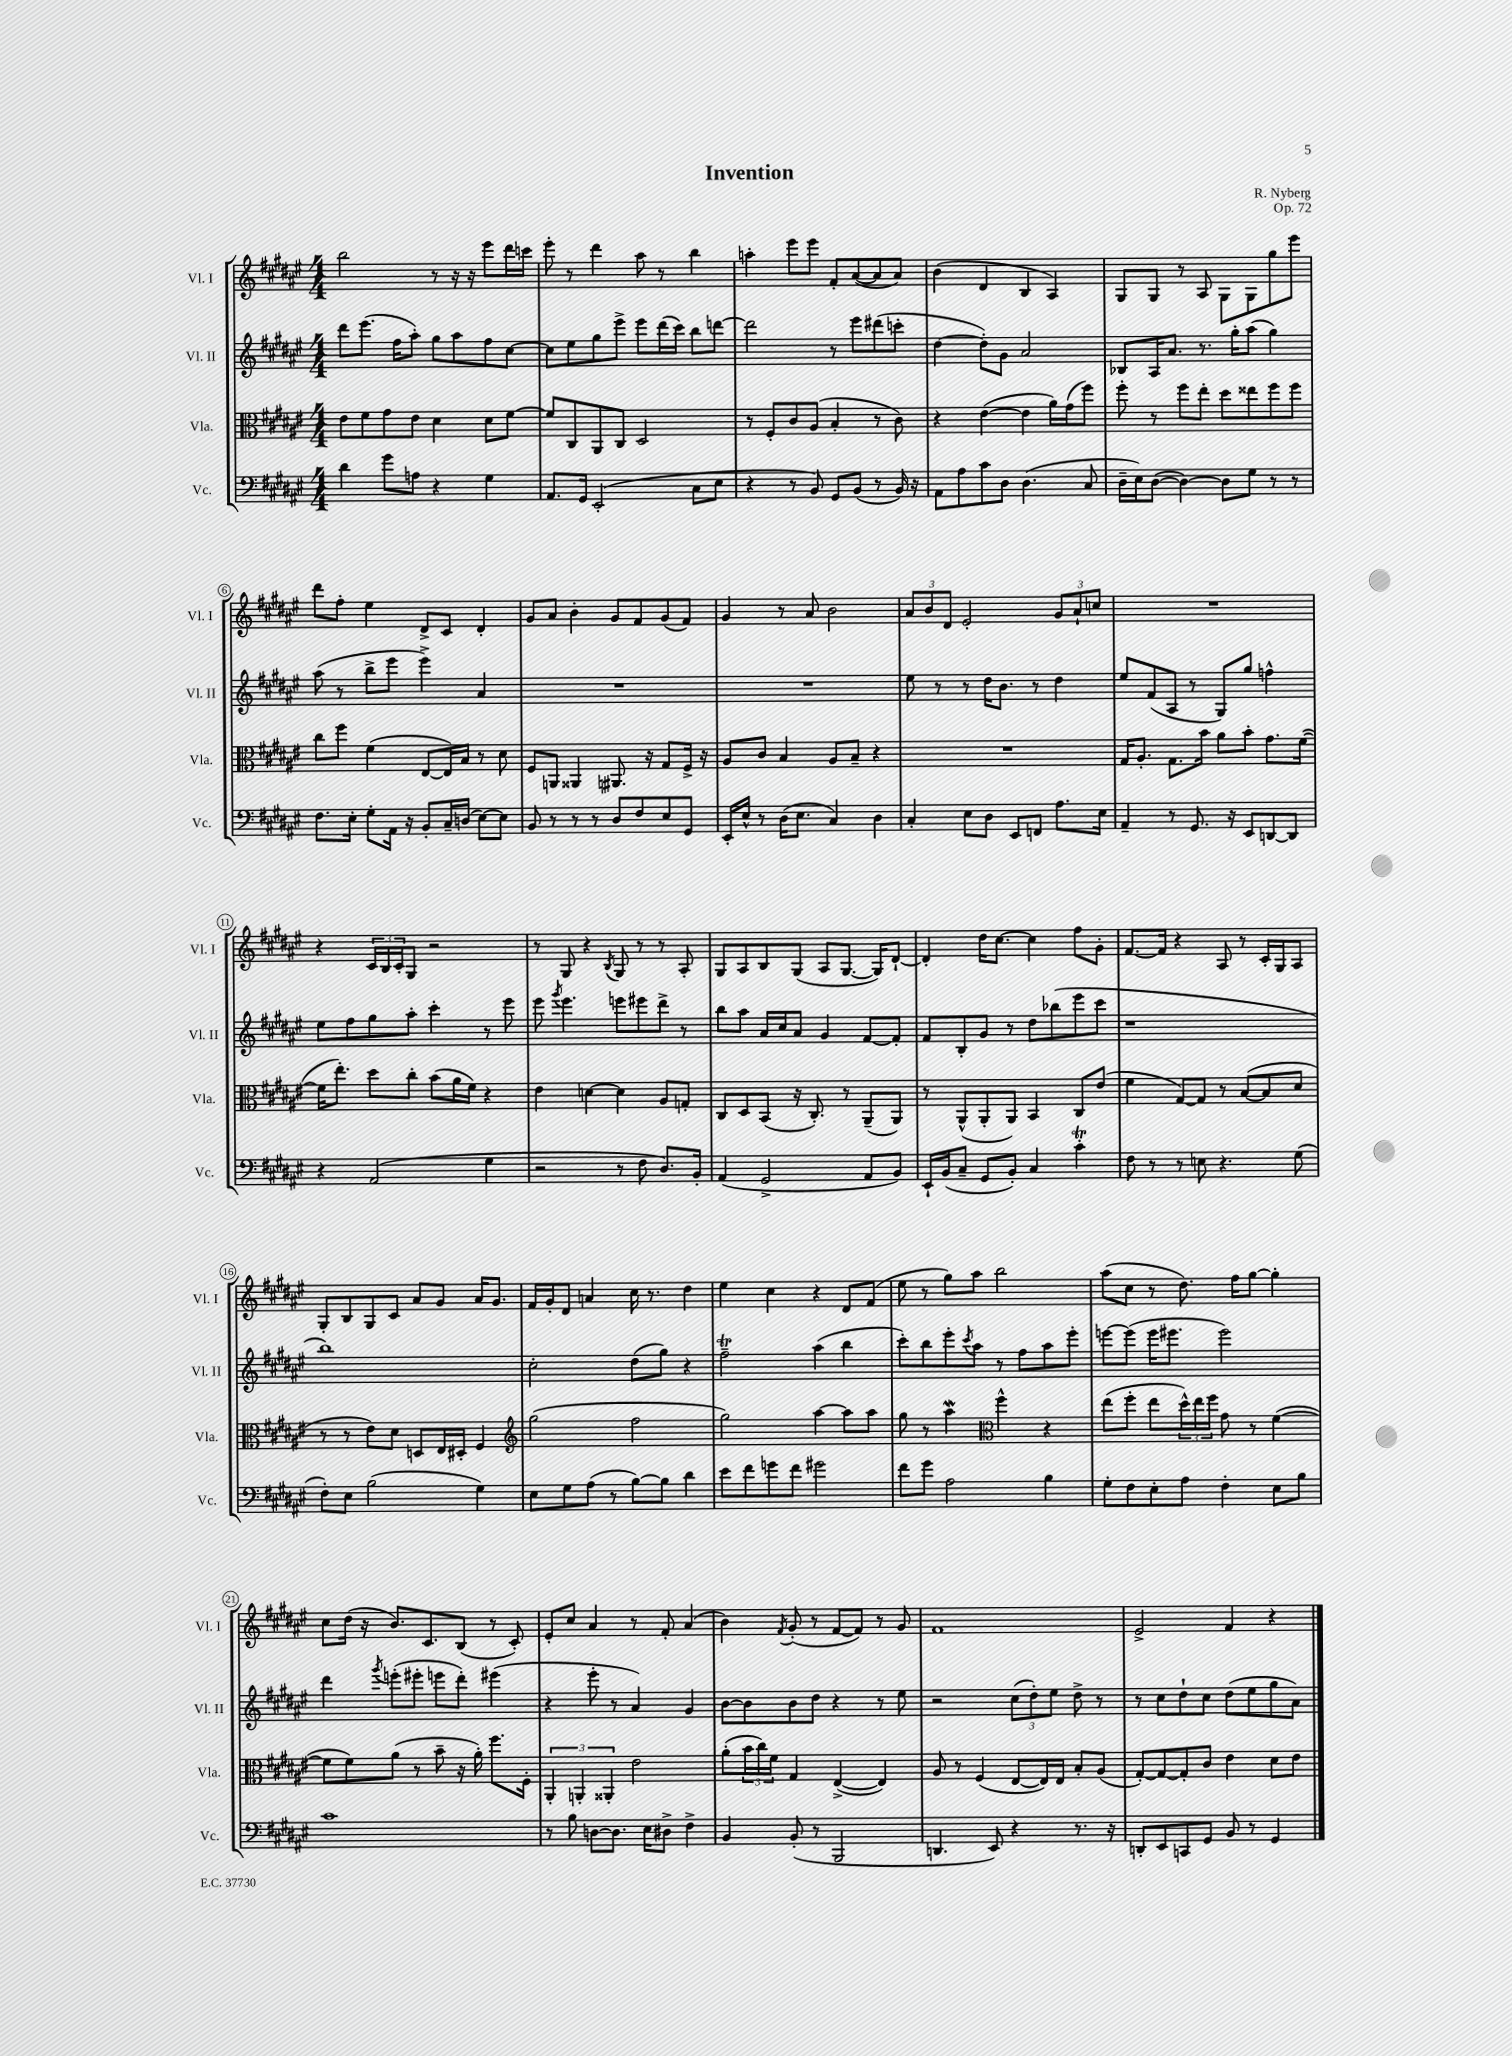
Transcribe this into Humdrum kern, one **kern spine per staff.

**kern	**kern	**kern	**kern
*part4	*part3	*part2	*part1
*staff4	*staff3	*staff2	*staff1
*I"Vc.	*I"Vla.	*I"Vl. II	*I"Vl. I
*I'Vc.	*I'Vla.	*I'Vl. II	*I'Vl. I
*clefF4	*clefC3	*clefG2	*clefG2
*k[f#c#g#d#a#e#]	*k[f#c#g#d#a#e#]	*k[f#c#g#d#a#e#]	*k[f#c#g#d#a#e#]
*M4/4	*M4/4	*M4/4	*M4/4
=1	=1	=1	=1
4d#\	8e#\L	8ddd#\L	2bb\
.	8f#\	(8.eee#\J	.
8g#\L	8g#\	.	.
.	.	16ff#\KL	.
8An\J	8e#\J	8aa#'\J)	.
4r	4d#\	8gg#\L	8r
.	.	8aa#\	16r
.	.	.	16r
4G#\	8d#\L	8ff#\	8eee#\L
.	[8f#\J	[8cc#\J	16ddd#\L
.	.	.	16cccn\JJ
=2	=2	=2	=2
8.AA#/L	8f#/L]	8cc#\L]	8eee#'\
.	8C#/	8ee#\	8r
16GG#/Jk	.	.	.
(2EE#'/	8AA#/	8gg#\	4ddd#\
.	8C#/J	8eee#^\J	.
.	2D#/	8eee#\L	8aa#\
.	.	(16ddd#\L	8r
.	.	16ccc#\JJ)	.
8C#\L	.	8bb\L	4bb\
8E#\J	.	[8dddn\J	.
=3	=3	=3	=3
4r	8r	2ddd\]	4aan'\
.	8F#'/L	.	.
8r	8c#/	.	8eee#\L
8BB/)	(8A#/J	.	8eee#\J
8GG#/L	4B'/	8r	8f#'/L
(8BB/J	.	8eee#\L	([8a#/
8r	8r	(8ddd#X\	8a#/]
16BB/)	8c#\)	8cccn'\J	8a#/J)
16r	.	.	.
=4	=4	=4	=4
8AA#\L	4r	[4dd#\	(4b\
8A#\	.	.	.
8c#\	([4e#\	8dd#'\L])	4d#/
8D#\J	.	8g#\J	.
(4.D#\	4e#\]	2a#/	4B/
.	16a#\LL)	.	4A#/)
.	(16g#\J	.	.
8C#/	8ff#\J)	.	.
=5	=5	=5	=5
16D#~\LL	8ff#'\	8B-X/L	8G#/L
16E#\J)	.	.	.
([8D#\J	8r	16A#/K	8G#/J
.	.	8.a#/J	.
4D#\_)	8ff#\L	.	8r
.	8ee#'\J	8.r	8A#/
8D#\L]	8dd#\L	.	8G#\L
.	.	16gg#'\KL	.
8G#\J	8ee##X\	(8aa#\J	8G#\
8r	8ff#\	4gg#\)	8gg#\
8r	8ff#\J	.	8eee#\J
!!LO:LB:g=z
=6	=6	=6	=6
8.F#\L	8cc#\L	(8aa#\	8ddd#\L
.	8ff#\J	8r	8ff#'\J
16E#'\Jk	.	.	.
8G#'\L	(4f#\	8bb^\L	4ee#\
16AA#\Jk	.	8eee#\J	.
16r	.	.	.
8BB'/L	[8E#/L	4eee#^\)	8d#^/L
16C#~/L	16E#/L])	.	8c#/J
(16Dn/JJ	16B/JJ	.	.
[8E#\L)	8r	4a#/	4d#'/
8E#\J]	8d#\	.	.
=7	=7	=7	=7
8BB/	8F#/L	1r	8g#/L
8r	8AAn/J	.	8a#/J
8r	4AA##X/	.	4b'\
8r	.	.	.
8D#/L	8.AA#X/	.	8g#/L
8F#/	.	.	8f#/
.	16r	.	.
8E#/	8G#/L	.	(8g#/
8GG#/J	16F#^/Jk	.	8f#/J)
.	16r	.	.
=8	=8	=8	=8
16EE#'/LL	8A#/L	1r	4g#/
16E#^^/JJ	.	.	.
8r	8c#/J	.	.
(16D#\KL	4B/	.	8r
8.E#\J	.	.	.
.	.	.	8a#/
4C#/)	8A#/L	.	2b\
.	8B~/J	.	.
4D#\	4r	.	.
=9	=9	=9	=9
4C#'/	1r	8ee#\	12a#/L
.	.	.	12b/
.	.	8r	.
.	.	.	12d#/J
8E#\L	.	8r	2e#'/
8D#\J	.	16dd#\KL	.
.	.	8.b\J	.
8EE#/L	.	.	.
8FFn/J	.	8r	.
8.A#\L	.	4dd#\	12g#/L
.	.	.	12a#`/
.	.	.	12ccn/J
16E#\Jk	.	.	.
=10	=10	=10	=10
4AA#~/	16G#/KL	8ee#/L	1r
.	8.A#'/J	.	.
.	.	(8f#/	.
8r	8.G#\L	8A#/J	.
8.GG#/	.	8r	.
.	16b\Jk	.	.
.	8a#\L	8G#/L)	.
16r	.	.	.
8EE#/L	8b'\J	8gg#/J	.
[8DDn/	8.g#\L	4ffn^^\	.
8DD/J]	.	.	.
.	([16f#\Jk	.	.
!!LO:LB:g=z
=11	=11	=11	=11
4r	16f#\KL]	8ee#\L	4r
.	8.ee#'\J)	.	.
.	.	8ff#\	.
(2AA#/	8dd#\L	8gg#\	24c#/LL
.	.	.	24B/
.	.	.	24c#'/J
.	8cc#'\J	8aa#'\J	8G#/J
.	(8b\L	4ccc#'\	2r
.	16a#\L	.	.
.	16f#\JJ)	.	.
4G#\	4r	8r	.
.	.	8eee#\	.
=12	=12	=12	=12
2r	4e#\	8eee#\	8r
.	.	8qggg#/	.
.	.	4.eee#\	8G#/
.	[4dn\	.	4r
.	.	.	8qB/
8r	4d\]	8eeen\L	8G#/
8F#\	.	8eee#X\	8r
8.D#/L)	8A#/L	8ddd#^\J	8r
.	8Gn'/J	8r	8A#'/
16BB'/Jk	.	.	.
=13	=13	=13	=13
(4AA#/	8C#/L	8bb\L	8G#/L
.	8D#/	8aa#\J	8A#/
2GG#^/	(8BB/J	16a#/LL	8B/
.	.	16cc#/J	.
.	16r	8a#/J	(8G#/J
.	8.C#'/)	.	.
.	.	4g#/	8A#/L
.	8r	.	[8.G#/J
8AA#/L	(8AA#~/L	[8f#/L	.
.	.	.	16G#/KL])
8BB/J)	8AA#/J)	8f#'/J]	[8d#`/J
=14	=14	=14	=14
16EE#`/LL	8r	8f#/L	4d#'/]
(16BB/J	.	.	.
8C#~/J	(8AA#^^/L	8B'/	.
8GG#/L	8AA#'/	8g#/J	16dd#\KL
.	.	.	[8.cc#\J
8BB'/J)	8AA#/J)	8r	.
4C#/	4BB/	8dd#\L	4cc#\]
.	.	(8bb-X\	.
4c#T'\	8C#/L	8eee#\	8ff#\L
.	(8e#/J	8ccc#\J	8g#'\J
=15	=15	=15	=15
8F#\	4f#\	1r	[8.f#/L
8r	.	.	.
.	.	.	16f#/Jk]
8r	[8G#/L)	.	4r
8En\	8G#/J]	.	.
4.r	8r	.	8A#/
.	([8B/L	.	8r
.	8B/]	.	16c#'/LL
.	.	.	16G#/J
(8G#\	8d#/J	.	8A#/J
!!LO:LB:g=z
=16	=16	=16	=16
8F#'\L)	8r	1bb)	8G#'/L
8E#\J	8r	.	8B/
(2B\	8e#\L)	.	8G#/
.	8d#\J	.	8c#/J
.	8Dn/L	.	8a#/L
.	16E#/L	.	8g#/J
.	16D#X'/JJ	.	.
4G#\)	4F#/	.	16a#/KL
.	.	.	8.g#/J
=17	=17	=17	=17
*	*clefG2	*	*
8E#\L	(2gg#\	2cc#'\	16f#/LL
.	.	.	16g#'/J
8G#\	.	.	8d#/J
(8A#\J	.	.	4an/
8r	.	.	.
[8B\L)	2ff#\	(8dd#\L	16cc#\
.	.	.	8.r
8B\J]	.	8gg#\J)	.
4d#\	.	4r	4dd#\
=18	=18	=18	=18
8e#\L	2gg#\)	2ff#T~\	4ee#\
8f#\	.	.	.
8gn\	.	.	4cc#\
8f#\J	.	.	.
2g#X\	[4aa#\	(4aa#\	4r
.	8aa#\L]	4bb\	8d#/L
.	8aa#\J	.	(8f#/J
=19	=19	=19	=19
8f#\L	8gg#\	8ccc#'\L)	8ee#\
8g#\J	8r	8bb\	8r
2A#\	4aa#W\	8eee#'\	8gg#\L)
.	.	8qccc#/	.
.	.	8aa#\J	8aa#\J
*	*clefC3	*	*
.	4ff#^^\	8r	2bb\
.	.	8ff#\L	.
4B\	4r	8aa#\	.
.	.	8eee#'\J	.
=20	=20	=20	=20
8G#'\L	(8ee#\L	[8eeen\L	(8aa#\L
8F#\	8ff#'\J	(8eee\J]	8cc#\J
8E#'\	8ee#\L	16eee\KL	8r
.	.	8.eee#X\J	.
8A#\J	24dd#^^\L)	.	8.dd#\)
.	24ee#\	.	.
.	24ff#\JJ	.	.
4F#'\	8g#\	2eee#\)	.
.	.	.	16ff#\KL
.	8r	.	[8gg#\J
8E#\L	([4f#\	.	4gg#'\]
8B\J	.	.	.
!!LO:LB:g=z
=21	=21	=21	=21
1c#	8f#\L]	4ddd#\	8cc#\L
.	8f#\)	.	(16dd#\Jk
.	.	.	16r
.	.	8qggg#/	.
.	(8a#\J	(8eeen'\L	8.b/L)
.	8r	8eee#X'\J	.
.	.	.	8.c#/
.	8b~\	8eeen\L	.
.	16r	8ddd#'\J)	(8B/J
.	16a#'\)	.	.
.	8.ff#\L	(4eee#X\	8r
.	.	.	8c#'/)
.	16F#'\Jk	.	.
=22	=22	=22	=22
8r	6AA#'/	4r	8e#'/L
8B\	.	.	8cc#/J
.	6AAn'/	.	.
[8Dn\L	.	8eee#'\	4a#/
.	6AA##X'/	.	.
8.D\J]	.	8r	.
.	2e#\	4a#/)	8r
16E#\KL	.	.	.
8D#X^\J	.	.	8f#'/
4F#^\	.	4g#/	(4a#/
=23	=23	=23	=23
4BB/	(8a#'\L	[8b\L	4b\)
.	24b\L	8b\]	.
.	24cc#\)	.	.
.	24f#\JJ	.	.
.	.	.	8qf#/
(8BB'/	4G#/	8b\	(8g#'/
8r	.	8dd#\J	8r
2BBB/	([4E#^/	4r	[8f#/L
.	.	.	8f#/J])
.	4E#/])	8r	8r
.	.	8ee#\	8g#/
=24	=24	=24	=24
4.DDn/	8A#/	2r	1f#
.	8r	.	.
.	(4F#/	.	.
8EE#/)	.	.	.
4r	[8E#/L	(12cc#\L	.
.	.	12dd#'\)	.
.	16E#/L])	.	.
.	.	12ee#\J	.
.	16E#/JJ	.	.
8.r	8B'/L	8dd#^\	.
.	(8A#/J	8r	.
16r	.	.	.
=25	=25	=25	=25
8DDn'/L	[8G#'/L)	8r	2e#^/
8EE#/	8G#/_	8cc#\L	.
8CCn/	8G#'/]	8dd#`\	.
8GG#/J	8c#/J	8cc#\J	.
8BB/	4e#\	(8dd#\L	4f#/
8r	.	8ee#\	.
4GG#/	8d#\L	8gg#\	4r
.	8e#\J	8a#\J)	.
==	==	==	==
*-	*-	*-	*-
